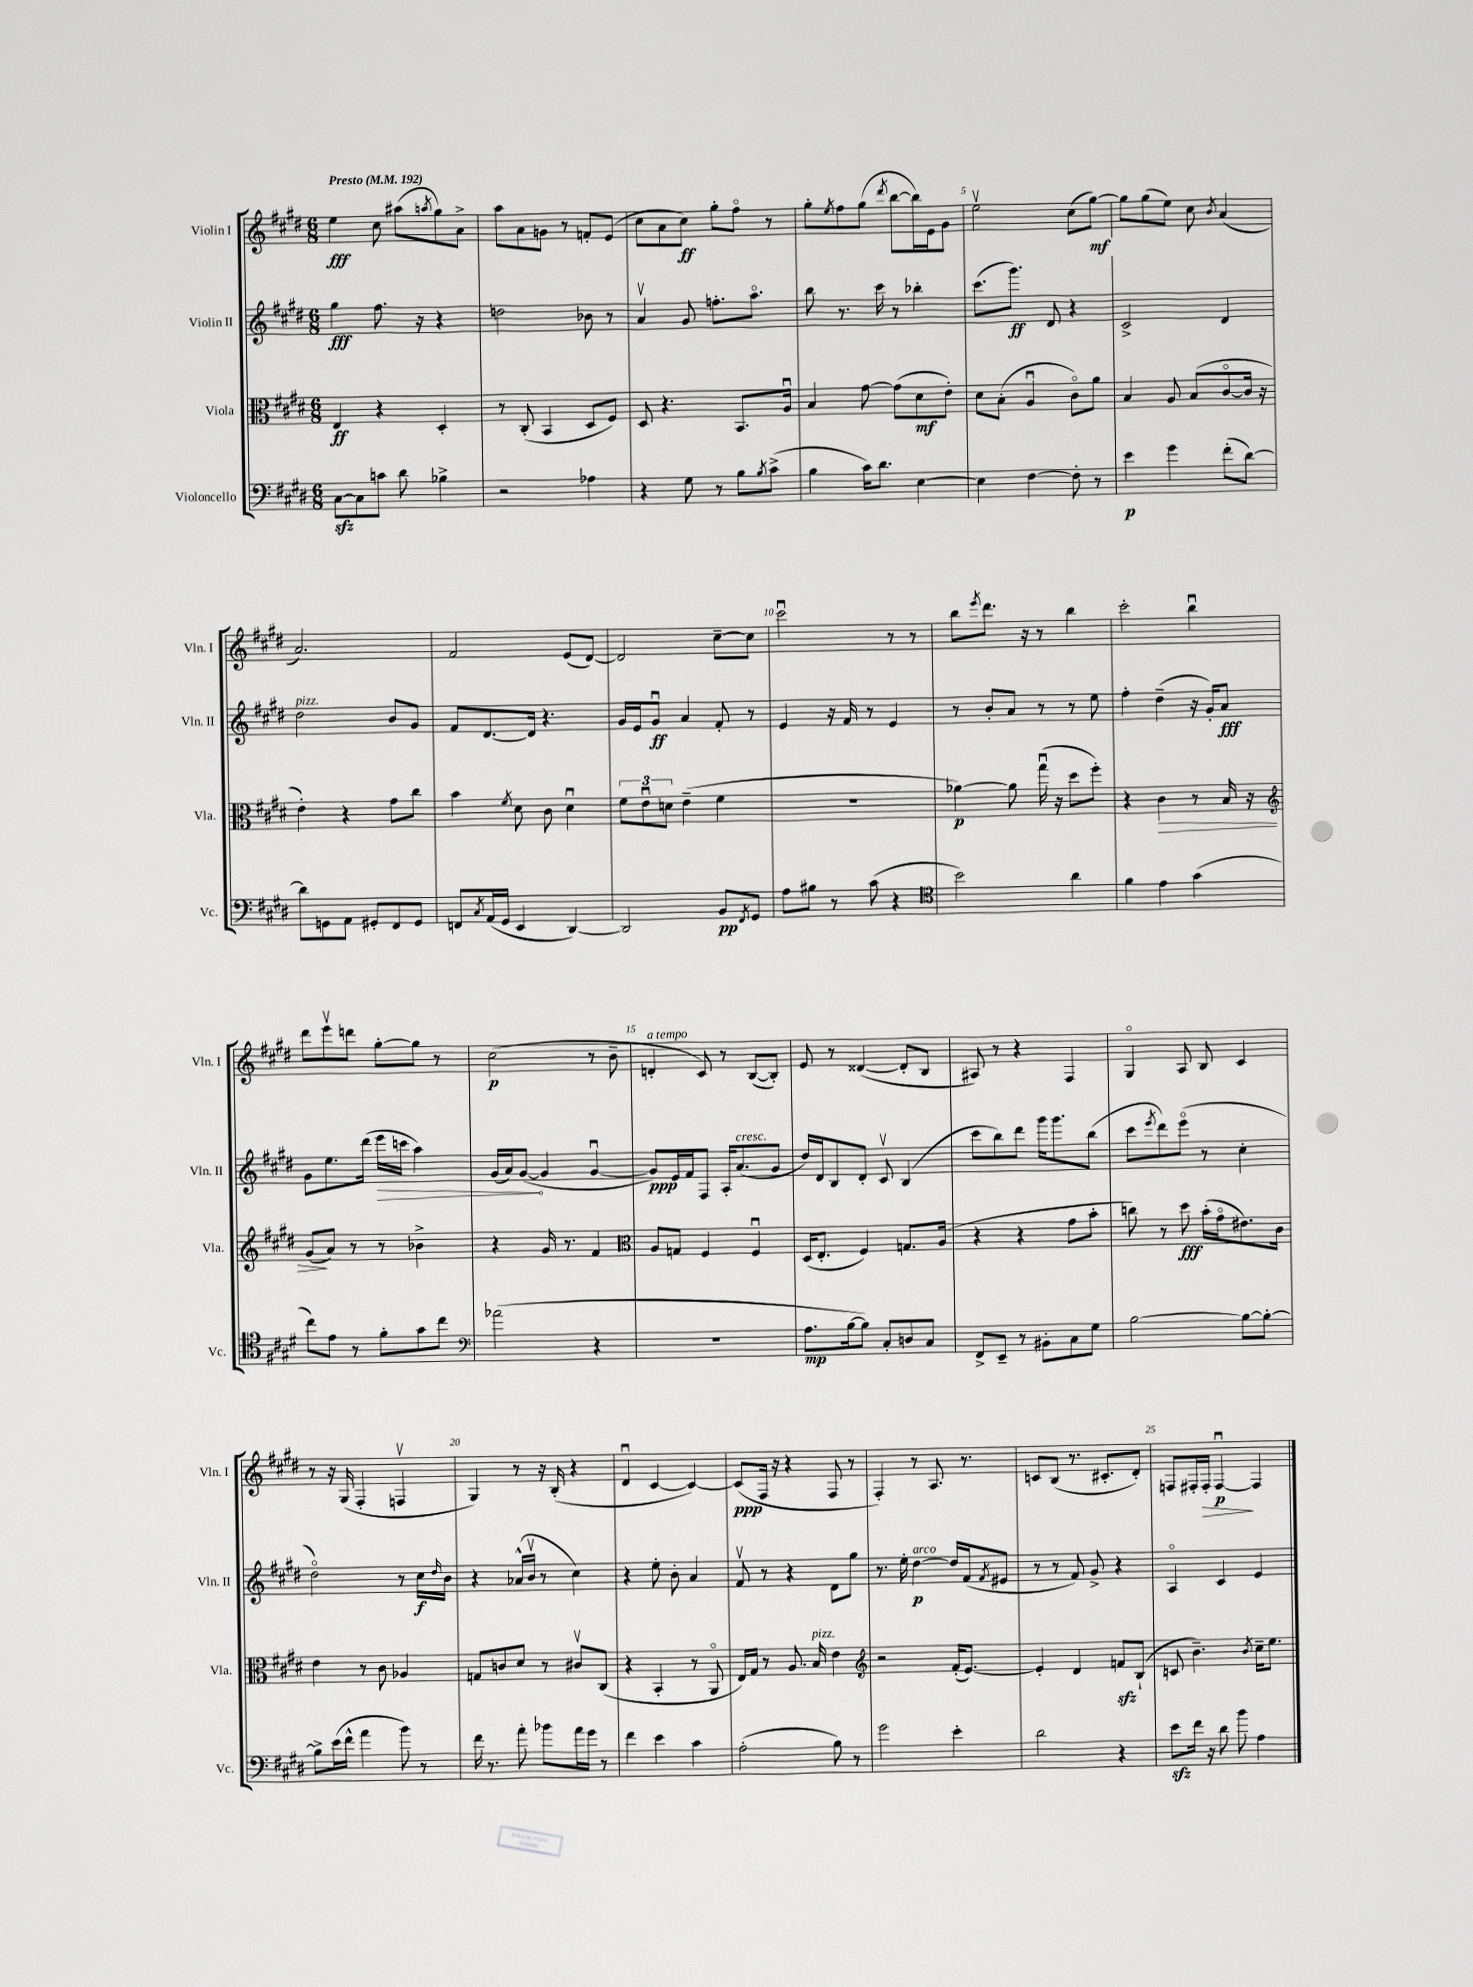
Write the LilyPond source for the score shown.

<<
\new StaffGroup <<
\new Staff = "s0" \with { instrumentName = "Violin I" shortInstrumentName = "Vln. I" } {
    \clef treble \key e \major \numericTimeSignature \time 6/8 \tempo "Presto" 4 = 192
    e''4\fff cis''8 ais''8( \acciaccatura { a''8 } gis''8) a'8-> |
    a''8 a'8 g'8 r8 f'8-. e'8( |
    cis''8 a'8 cis''8\ff) gis''8-. fis''8\flageolet r8 |
    gis''8-. \acciaccatura { e''8 } fis''8 gis''8( \acciaccatura { dis'''8 } b''8~ b''16) e'16 gis'8 |
    e''2\upbow cis''8( gis''8~\mf) |
    gis''8 gis''8( e''8) cis''8 \acciaccatura { b'8 } a'4( |
    a'2.) |
    fis'2 e'8( dis'8~) |
    dis'2 cis''8~-- cis''8 |
    cis'''2\downbow r8 r8 |
    b''8 \acciaccatura { e'''8 } dis'''8. r16 r8 b''4 |
    cis'''2-. b''4\downbow |
    dis'''8 e'''8\upbow d'''8 gis''8~-. gis''8 r8 |
    cis''2\p( r8 b'8-- |
    d'4-.^\markup { \italic "a tempo" } cis'8) r8 b8~( b8-.) |
    e'8 r8 disis'4~( disis'8-. b8 |
    ais8) r8 r4 fis4 |
    gis4\flageolet a8 b8 cis'4 |
    r8 r16 gis16( fis4-. f4\upbow |
    gis4) r8 r16 b16-.( r4 |
    dis'4\downbow cis'4~ cis'4~) |
    cis'8\ppp( fis16 r16 r4 fis8 r8 |
    fis4-.) r8 a8. r8. |
    c'8 b8( r8. cis'8.-. dis'8-.) |
    f8 fis16-. fis16-.\> fis4~\downbow\p\! fis4 \bar "|." |
}
\new Staff = "s1" \with { instrumentName = "Violin II" shortInstrumentName = "Vln. II" } {
    \clef treble \key e \major \numericTimeSignature \time 6/8
    gis''4\fff fis''8. r16 r4 |
    d''2 bes'8 r8 |
    a'4\upbow gis'8 f''8.-. a''8.\flageolet |
    b''8 r8. cis'''16 r8 bes''4-. |
    cis'''8.( gis'''8.\ff) dis'8 r4 |
    cis'2-> dis'4 |
    dis''2^\markup { \italic "pizz." } b'8 gis'8 |
    fis'8 dis'8.~ dis'16 r4. |
    gis'16 e'16 gis'8\downbow\ff a'4 fis'8-. r8 |
    e'4 r16 fis'16 r8 e'4 |
    r8 b'8-. a'8 r8 r8 e''8 |
    fis''4-. dis''4--( r16 gis'16-.) a'8\fff |
    gis'8 e''8. dis'''16( \once \override Hairpin.circled-tip = ##t e'''16\> c'''16 a''4) |
    gis'16( a'16) gis'8~\!( gis'4 gis'4~\downbow |
    gis'8\ppp) e'16 fis'16 fis8 a16-. a'8.^\markup { \italic "cresc." }( gis'8 |
    dis''16) dis'16 b8 dis'8-. cis'8\upbow b4( |
    cis'''8 b''8) dis'''8 gis'''16 gis'''8. b''8( |
    cis'''8 \acciaccatura { e'''8 } dis'''8) e'''8\flageolet( r8 cis''4-. |
    dis''2\flageolet) r8 cis''16\f \grace { dis''16 } b'16 |
    r4 aes'16-^( b'16\upbow r8 cis''4) |
    r4 e''8-. b'8-. a'4 |
    fis'8\upbow r8 r4 dis'8 gis''8 |
    r8. e''16-. dis''4~\p^\markup { \italic "arco" } dis''16 fis'16( \acciaccatura { fis'8 } eis'8 |
    r8 r8 fis'8) gis'8-> r4 |
    a4\flageolet cis'4 e'4 \bar "|." |
}
\new Staff = "s2" \with { instrumentName = "Viola" shortInstrumentName = "Vla." } {
    \clef alto \key e \major \numericTimeSignature \time 6/8
    e4\ff r4 dis4-. |
    r8 cis8-.( b,4 dis8 fis8) |
    dis8 r4. b,8. a16\downbow |
    b4 gis'8~ gis'8( dis'8\mf e'8-.) |
    dis'8 b8-.( a4\downbow cis'8\flageolet) a'8 |
    b4 a8 b8( cis'8~\flageolet cis'16 r16 |
    e'4-.) r4 gis'8 cis''8 |
    b'4 \acciaccatura { fis'8 } dis'8 cis'8 dis'4\downbow |
    \tuplet 3/2 { fis'8 e'8\downbow d'8 } e'4--( fis'4 |
    R2. |
    aes'4~\p) aes'8 gis''16\downbow( r16 dis''8 fis''8-.) |
    r4 cis'4\> r8 b16 r16 |
    \clef treble gis'8\!( a'8) r8 r8 bes'4-> |
    r4 gis'16 r8. fis'4 |
    \clef alto a8 g8 fis4 fis4\downbow |
    dis16( e8.-. fis4) g8. a16( |
    r4 r4 gis'8 b'8-. |
    c''8) r8 dis''8\fff b'16-.( gis'16\flageolet eis'8.) cis'16 |
    e'4 r8 cis'8 aes4 |
    g8 c'8 dis'8 r8 cis'8\upbow cis8( |
    r4 b,4-. r8 a,8\flageolet |
    e16) gis16 r8 a8. b16^\markup { \italic "pizz." } e'4 |
    \clef treble r2 fis'16-.( e'8.~) |
    e'4-. dis'4 f'8\sfz b8-!( |
    c'8 b'4.--) \acciaccatura { b'8 } cis''16-- e''8. \bar "|." |
}
\new Staff = "s3" \with { instrumentName = "Violoncello" shortInstrumentName = "Vc." } {
    \clef bass \key e \major \numericTimeSignature \time 6/8
    cis8~\sfz cis8 c'8 dis'8 bes4-> |
    r2 aes4 |
    r4 gis8 r8 b8 \acciaccatura { b8 } cis'8->( |
    b4 cis'16) dis'8. e4~ |
    e4 fis4~ fis8-. r8 |
    e'4\p gis'4 fis'8-.( dis'8~) |
    dis'8 g,8 a,8 gis,8-. fis,8 gis,8 |
    f,8 \acciaccatura { cis8 } a,16( gis,16 e,4 dis,4~) |
    dis,2 b,8\pp \acciaccatura { fis,8 } gis,8 |
    a8 bis8 r8 cis'8( r4 |
    \clef tenor b'2) a'4 |
    fis'4 e'4 gis'4( |
    cis''8) e'8 r8 fis'8-. gis'8 cis''8 |
    \clef bass aes'2( r4 |
    R2. |
    a8.\mp b16~ b8) cis8-. d8 cis8 |
    fis,8-> e,8-- r8 bis,8-. cis8 gis8 |
    b2~ b8~ b8~-. |
    b8-> e'16( fis'16-^ a'4 b'8) r8 |
    fis'16 r8. a'8-. bes'8 a'16 gis'16 r8 |
    fis'4 e'4 cis'4 |
    a2-.( b8) r8 |
    gis'2 e'4-. |
    dis'2 r4 |
    e'8\sfz fis'16 r16 dis'8 b'8 a4 \bar "|." |
}
>>
>>
\layout { \context { \Score \override BarNumber.break-visibility = ##(#f #t #t) barNumberVisibility = #(every-nth-bar-number-visible 5) } }
